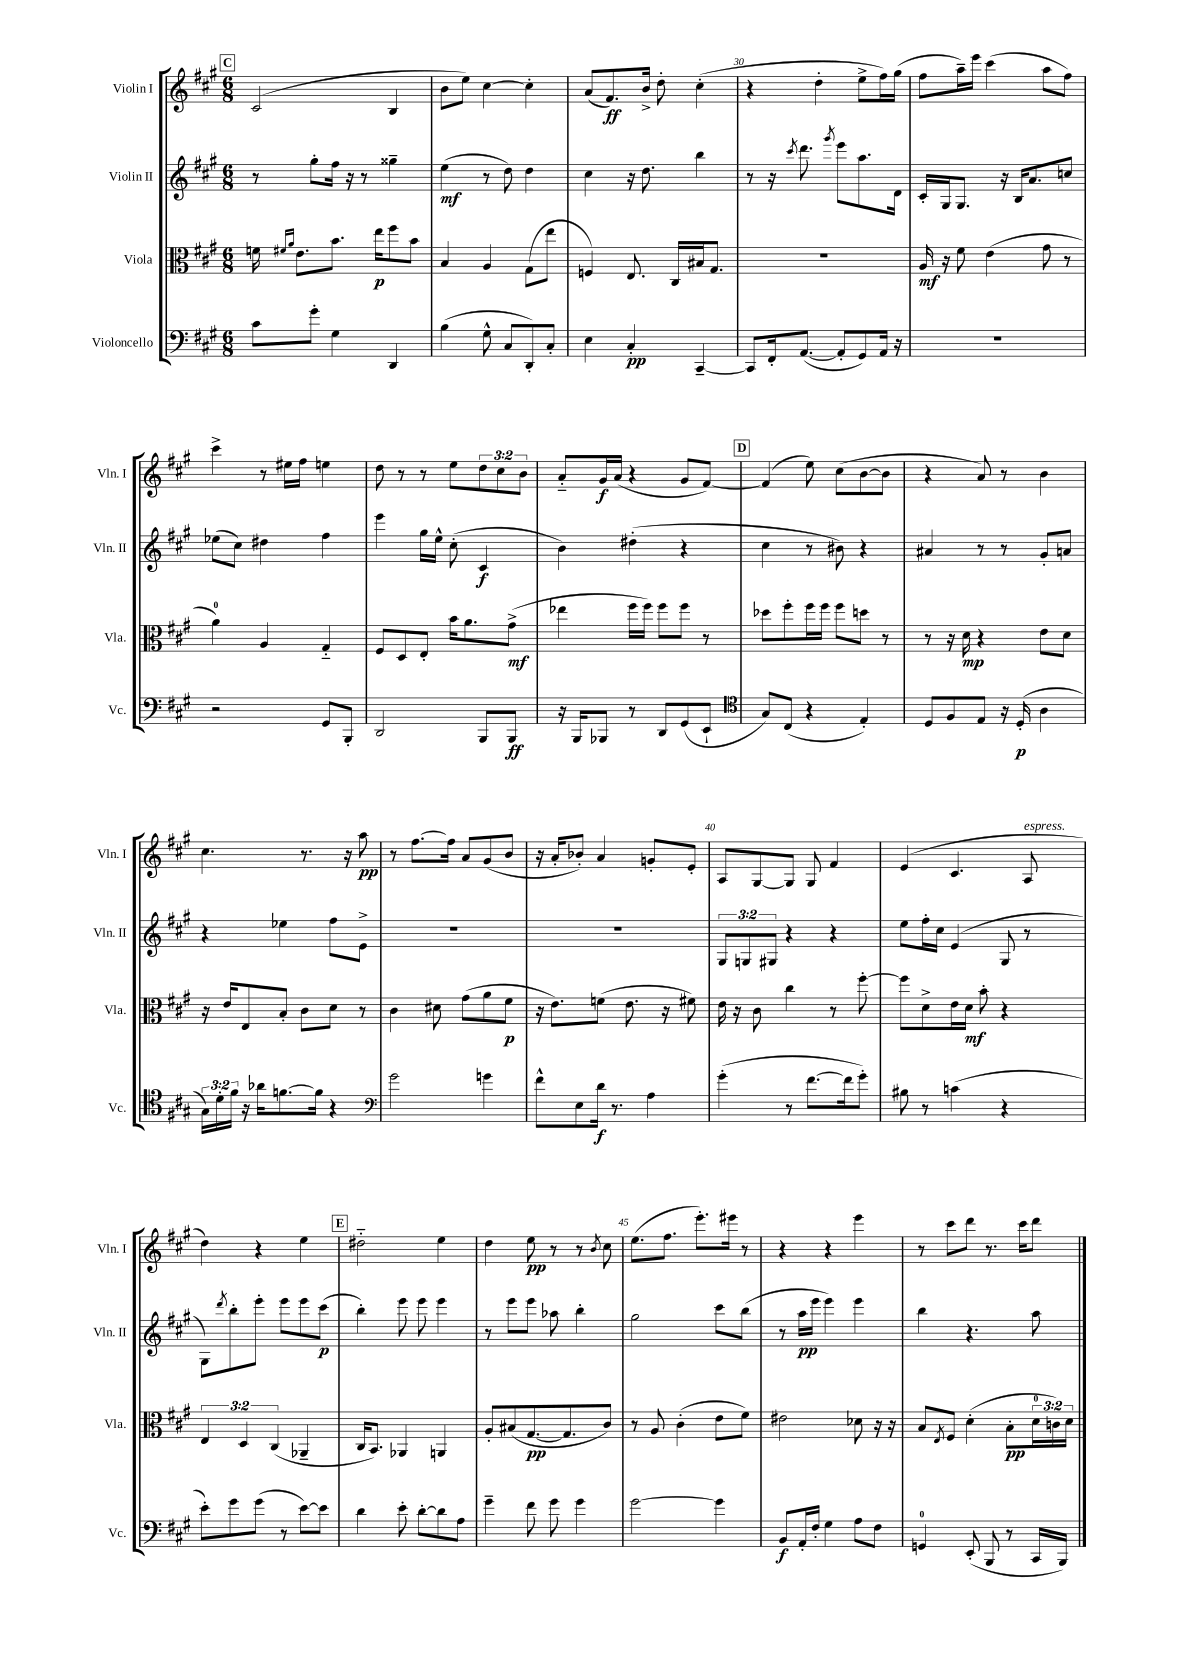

**kern	**kern	**kern	**kern
*staff4	*staff3	*staff2	*staff1
*clefF4	*clefC3	*clefG2	*clefG2
*k[f#c#g#]	*k[f#c#g#]	*k[f#c#g#]	*k[f#c#g#]
*M6/8	*M6/8	*M6/8	*M6/8
8c#	16f	8r	(2c#
.	16qqf#	.	.
.	16qqa	.	.
.	8.e	.	.
8g#'	.	8gg#'	.
4G#	8.b	16ff#	.
.	.	16r	.
.	.	8r	.
.	16ee	.	.
4DD	8ff#	4gg##~	4B
.	8b	.	.
=	=	=	=
(4B	4B	(4ee	8b
.	.	.	8ee)
8G#^^	4A	8r	[4cc#
8C#	.	8dd)	.
8DD')	(8G#	4dd	4cc#']
8C#'	8ee	.	.
=	=	=	=
4E	4F)	4cc#	(8a
.	.	.	8.f#)
4C#'	8.E	16r	.
.	.	8.dd	16b^
.	.	.	8dd'
.	16C#	.	.
[4CC#~	16B#	4bb	(4cc#'
.	8.G#	.	.
=	=	=	=
8CC#]	2.r	8r	4r
16FF#'	.	16r	.
.	.	8qccc#	.
([8.AA	.	8.ddd	.
.	.	.	4dd'
.	.	8qggg#	.
8AA']	.	8eee	.
8GG#)	.	8.aa	8ee^
16AA	.	.	16ff#)
16r	.	16d	(16gg#
=	=	=	=
2.r	16A	16c#'	8ff#
.	16r	16G#	.
.	8f#	8.G#	16aa~)
.	.	.	16eee
.	(4e	.	(4ccc#
.	.	16r	.
.	.	16B	.
.	.	8.a	.
.	8g#	.	8aa
.	8r	8cc	8ff#)
=	=	=	=
2r	4a)	(8ee-	4ccc#^
.	.	8cc#)	.
.	4A	4dd#	8r
.	.	.	16ee#
.	.	.	16ff#
8GG#	4G#'~	4ff#	4ee
8BBB'	.	.	.
=	=	=	=
2DD	8F#	4eee	8dd
.	8D	.	8r
.	8E'	16gg#	8r
.	.	16ee^^	.
.	16b	(8cc#'	8ee
.	8.a	.	.
8BBB	.	4c#	12dd
.	.	.	12cc#
8BBB	(8g#^	.	.
.	.	.	12b
=	=	=	=
16r	4ee-	4b)	8a'~
16BBB	.	.	.
8BBB-	.	.	16g#
.	.	.	(16a
8r	16ff#	(4dd#'	4r
.	16ff#)	.	.
8DD	8ff#	.	.
(8GG#	8ff#	4r	8g#
8EE`	8r	.	[8f#)
=	=	=	=
*clefC4	*	*	*
8G#)	8dd-	4cc#	(4f#]
(8C#	8ff#'	.	.
4r	16ff#	8r	8ee)
.	16ff#	.	.
.	8ff#	8b#)	(8cc#
4E')	8dd	4r	[8b
.	8r	.	8b]
=	=	=	=
8D	8r	4a#	4r
8F#	16r	.	.
.	16d	.	.
8E	4r	8r	8a)
16r	.	8r	8r
(16D'	.	.	.
4A	8e	8g#'	4b
.	8d	8a	.
=	=	=	=
24G#)	16r	4r	4.cc#
24d'	.	.	.
.	16e	.	.
24f#	.	.	.
16r	8E	.	.
16a-	.	.	.
[8.f	8B'	4ee-	.
.	8c#	.	8.r
16f]	.	.	.
4r	8d	8ff#	.
.	.	.	16r
.	8r	8e^	8aa
=	=	=	=
*clefF4	*	*	*
2g#	4c#	2.r	8r
.	.	.	[8.ff#
.	8d#	.	.
.	.	.	16ff#]
.	(8g#	.	8a
4g	8a	.	(8g#
.	8f#	.	8b
=	=	=	=
8f#^^	16r	2.r	16r
.	8.e)	.	16a'
8E	.	.	8b-')
16d	(8f	.	4a
8.r	.	.	.
.	8.e	.	.
4A	.	.	8g'
.	16r	.	.
.	8f#)	.	8e'
=	=	=	=
(4g#'	16e	12G#	8A
.	16r	.	.
.	.	12G	.
.	8c#	.	[8G#
.	.	12G#	.
8r	4cc#	4r	8G#]
[8.f#	.	.	8G#
.	8r	4r	4f#
16f#]	.	.	.
8g#')	[8ff#'	.	.
=	=	=	=
8B#	8ff#]	8ee	(4e
8r	8d^	16ff#'	.
.	.	16cc#	.
(4c	16e	(4e	4.c#
.	16d	.	.
.	8b'	.	.
4r	4r	8G#	.
.	.	8r	8A
=	=	=	=
8e')	6E	8G#)	4dd)
.	.	8qddd	.
8g#	.	8bb'	.
.	6D	.	.
(8g#	.	8eee'	4r
.	(6C#	.	.
8r	.	8eee	.
[8e)	4AA-~	8eee	4ee
8e]	.	(8ccc#	.
=	=	=	=
4d	16C#	4bb')	2dd#'~
.	8.BB)	.	.
8e'	4AA-	8eee	.
[8d'	.	8eee	.
8d]	4AA	4eee	4ee
8A	.	.	.
=	=	=	=
4g#~	8A'	8r	4dd
.	(8B#	8eee	.
8f#	[8.G#	8eee	8ee
8g#	.	8aa-	8r
.	8.G#]	.	.
4g#	.	4bb'	8r
.	.	.	8qb
.	8c#)	.	8cc#
=	=	=	=
[2g#	8r	2gg#	(8.ee
.	8A	.	.
.	.	.	8.ff#
.	(4c#'	.	.
.	.	.	8.eee')
4g#]	8e	8ccc#	.
.	.	.	16eee#
.	8f#)	(8bb	8r
=	=	=	=
8BB	2e#	8r	4r
16AA'	.	16aa	.
16F#'	.	16eee	.
4G#	.	4eee)	4r
8A	8d-	4eee	4eee
8F#	16r	.	.
.	16r	.	.
=	=	=	=
4GG	8B	4bb	8r
.	8qE	.	.
.	8F#	.	8ccc#
(8EE'	(4d'	4.r	8ddd
8BBB	.	.	8.r
8r	8B'	.	.
.	.	.	16ccc#
16CC#	24d	8aa	8ddd
.	24c)	.	.
16BBB)	.	.	.
.	24d	.	.
==	==	==	==
*-	*-	*-	*-
